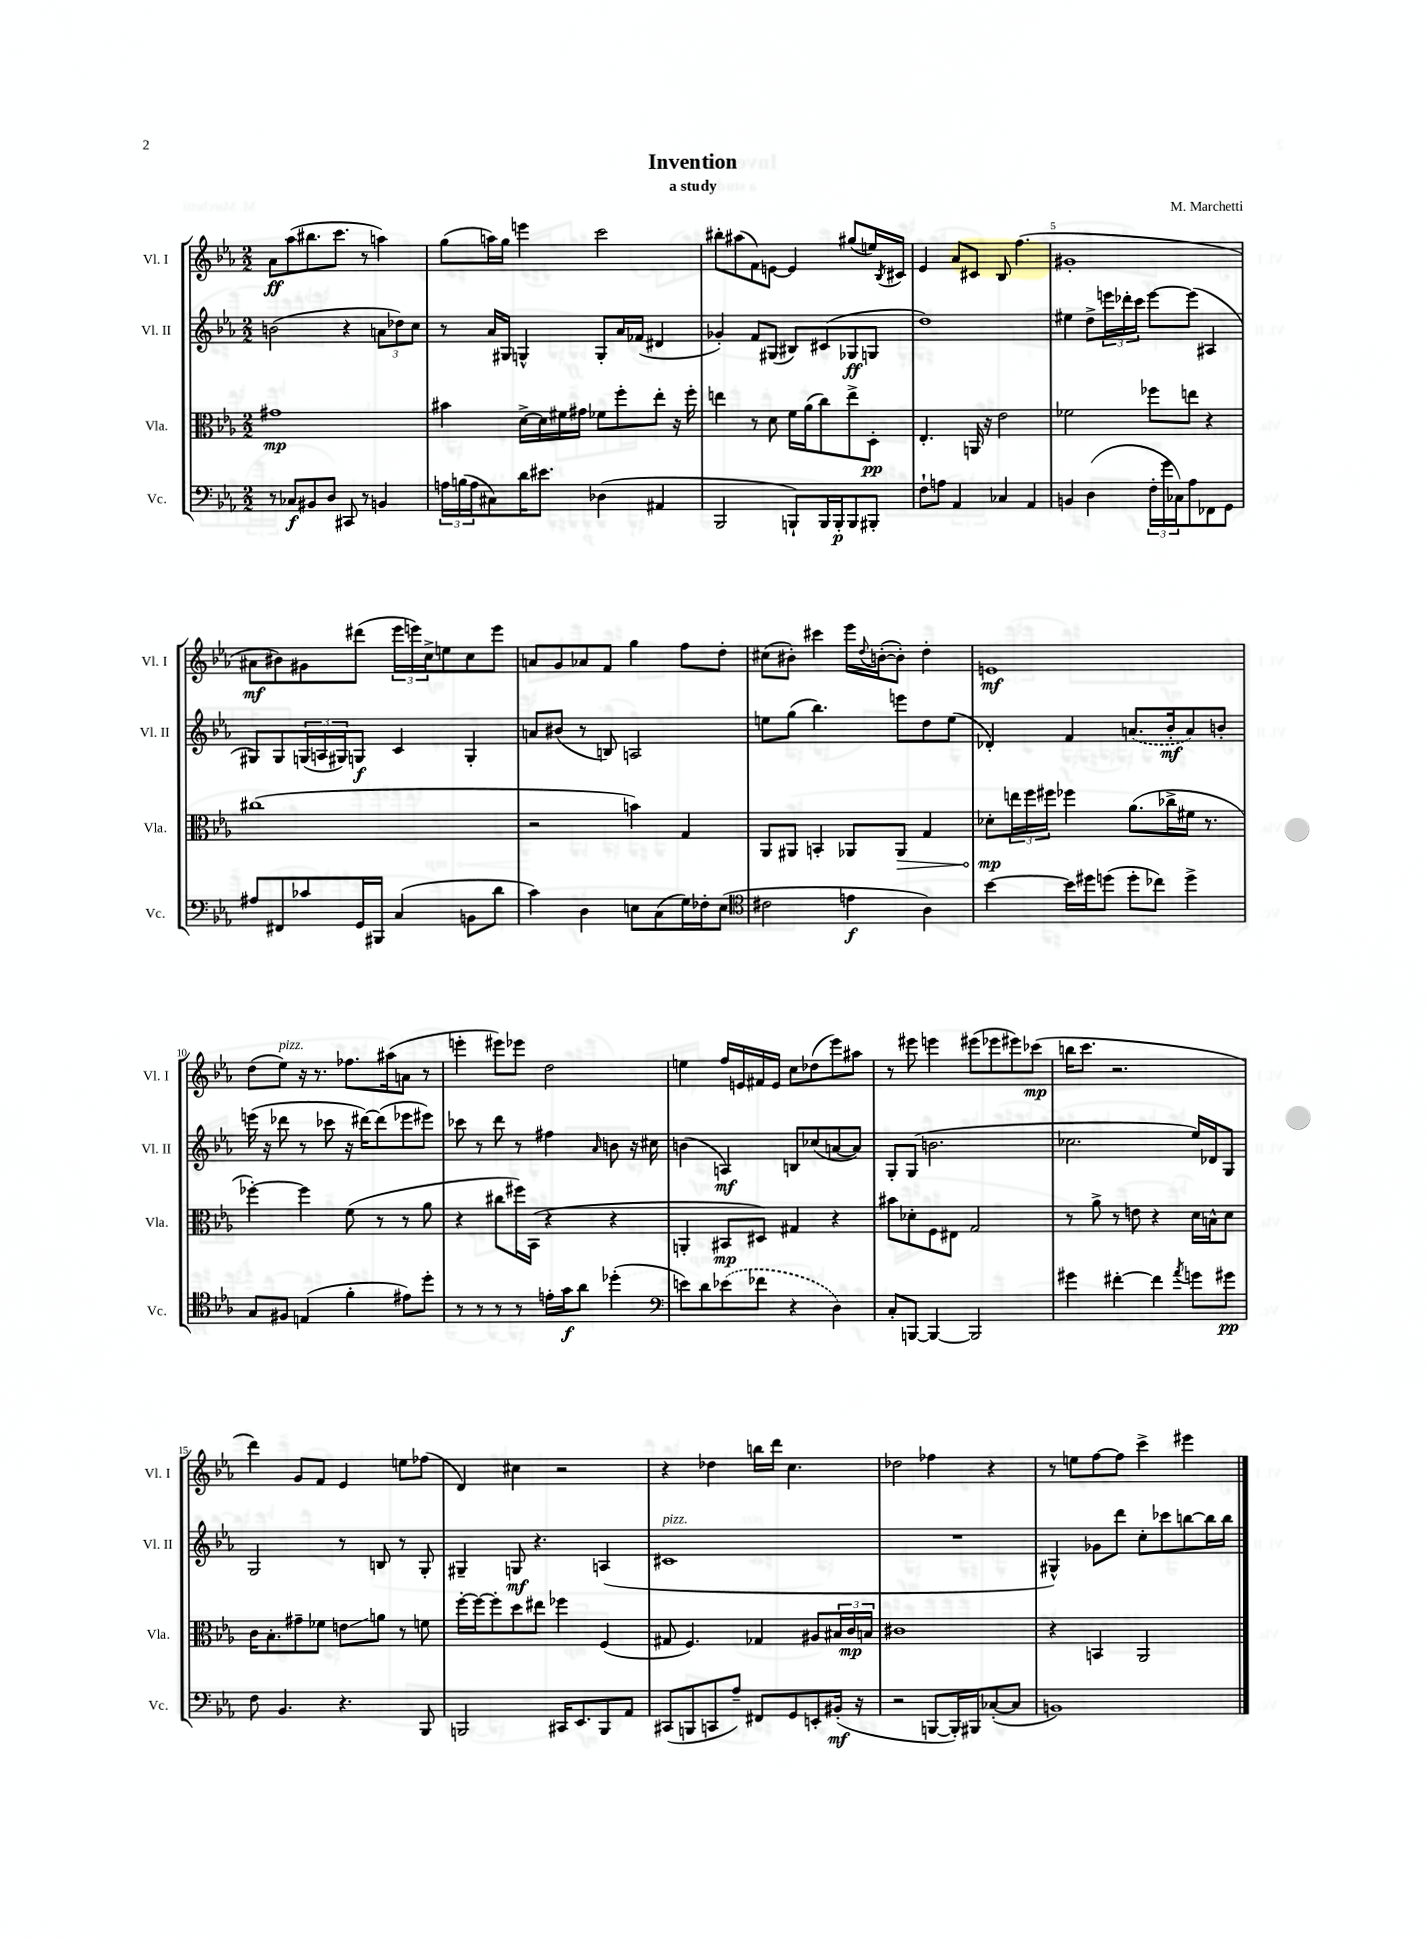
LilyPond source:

\header { title = "Invention" composer = "M. Marchetti" subtitle = "a study" }
<<
\new StaffGroup <<
\new Staff = "s0" \with { instrumentName = "Vl. I" shortInstrumentName = "Vl. I" } {
    \clef treble \key ees \major \numericTimeSignature \time 2/2
    aes'8\ff aes''8( bis''8. c'''8. r8 a''4) |
    g''8( a''16) g''16 e'''4 c'''2 |
    bis''8-. ais''8( f'8) e'8~ e'4 gis''8( e''16) \acciaccatura { bes8 } cis'16 |
    ees'4 aes'8 cis'8 bes8 f''4.( |
    gis'1-. |
    ais'8\mf bis'8) gis'8 dis'''8( \tuplet 3/2 { ees'''16 e'''16) c''16-> } e''8 c''8 e'''8 |
    a'8 g'8 aes'8 f'8 g''4 f''8 d''8-. |
    cis''8( bis'8-.) cis'''4 ees'''16 \appoggiatura { d''8 } b'16~-.( b'8-.) d''4-. |
    e'1\mf |
    d''8( ees''8^\markup { \italic "pizz." }) r16 r8. fes''8. ais''16( a'8 r8 |
    e'''4-. eis'''8) ees'''8 d''2 |
    e''4 f''16 e'16 fis'16 e'16 c''8 des''8( ees'''8) ais''8 |
    r8 eis'''8 e'''4 eis'''8( ees'''8 eis'''8) ces'''8\mp( |
    b''16 c'''8. r2. |
    d'''4) g'8 f'8 ees'4 e''8 fes''8( |
    d'4) cis''4 r2 |
    r4 des''4 b''16 d'''16 c''4. |
    des''2 fes''4 r4 |
    r8 e''8 f''8~ f''8 c'''4-> eis'''4 \bar "|." |
}
\new Staff = "s1" \with { instrumentName = "Vl. II" shortInstrumentName = "Vl. II" } {
    \clef treble \key ees \major \numericTimeSignature \time 2/2
    b'2( r4 \tuplet 3/2 { a'8 des''8) c''8 } |
    r8 aes'16 gis16 g4-^ g8-. aes'16 fes'16( dis'4 |
    ges'4-.) f'8 gis8( bis8) cis'8( ges8\ff g8 |
    d''1) |
    eis''4 d''8-> \tuplet 3/2 { e'''16 des'''16-. c'''16 } e'''8~ e'''8( ais4 |
    gis8) gis8 \tuplet 3/2 { g16( a16 gis16) } g8\f c'4 g4-. |
    a'8 bis'8( r8 b8) a2 |
    e''8 g''8( bes''4.) e'''8 d''8 e''8( |
    des'4-.) f'4 \once \slurDashed a'8.( bes'16-.\mf a'8) b'8-. |
    e'''16( r16 des'''8 r8 ces'''8 r16 dis'''16~) dis'''8( ees'''8 eis'''8) |
    ces'''8 r8 d'''8 r8 fis''4 \grace { aes'16 } b'8 r16 cis''16 |
    b'4( a4\mf) b8 ces''8( a'8~ a'8) |
    g8-. g8( b'2. |
    ces''2. ees''16) des'16 g8 |
    g2 r8 b8 r8 g8-. |
    gis4-- g8\mf r4. a4( |
    cis'1^\markup { \italic "pizz." } |
    R1 |
    gis4-^) ges'8 d'''8 c''8-. ces'''8 b''8~ b''16 b''16 \bar "|." |
}
\new Staff = "s2" \with { instrumentName = "Vla." shortInstrumentName = "Vla." } {
    \clef alto \key ees \major \numericTimeSignature \time 2/2
    gis'1\mp |
    bis'4 d'16~-> d'16 fis'16 gis'16 fes'8 f''8-. ees''8-. r16 f''16-. |
    e''4 r8 d'8 f'16 aes'16( c''8) e''8-> d8-.\pp |
    ees4.-. a,16 r16 ees'2 |
    fes'2 fes''8 e''8 r4 |
    cis''1( |
    r2 b'4) g4 |
    aes,8 ais,8 b,4-. aes,8 \once \override Hairpin.circled-tip = ##t aes,8\> g4 |
    des'8-.\mp\! \tuplet 3/2 { e''16 f''16 fis''16 } fes''4 aes'8.( ces''16-> fis'16 r8. |
    fes''4~-.) fes''4 f'8( r8 r8 aes'8 |
    r4 cis''8 fis''16) bes,16( r4 r4 |
    a,4-. bis,8\mp dis8) gis4 r4 |
    bis'8 des'8-. f8 eis8 g2 |
    r8 aes'8-> r8 e'8 r4 d'16 b16-^ d'8 |
    c'16 bes8.-. gis'8-- fes'8 e'8\glissando a'8 r8 f'8 |
    f''16~-. f''16~ f''8-. d''8 eis''8 fes''4 f4( |
    gis8 f4.) ges4 ais8 \tuplet 3/2 { bis16 c'16\mp b16 } |
    cis'1 |
    r4 b,4 aes,2 \bar "|." |
}
\new Staff = "s3" \with { instrumentName = "Vc." shortInstrumentName = "Vc." } {
    \clef bass \key ees \major \numericTimeSignature \time 2/2
    r8 ces8\f bis,8 d8 cis,8 r8 b,4 |
    \tuplet 3/2 { a16 b16( a16 } cis8) d'16 eis'8. des4( ais,4 |
    bes,,2 b,,8-!) b,,16 b,,16-.\p b,,8 bis,,8-. |
    f8-! a8 aes,4 ces4 aes,4 |
    b,4 d4( \tuplet 3/2 { f16-. g'16 ces16) } aes8 fes,8 g,8 |
    ais8 fis,8 ces'8 g,16 bis,,16 c4( b,8 d'8 |
    c'4) d4 e8 c8( g16) fes16-. e8( |
    \clef tenor cis'2 e'4\f aes4) |
    bes'4~ bes'16 dis''16 d''8( d''8-. ces''8) d''4-> |
    g8 fis8 e4( f'4-. eis'8) d''8-. |
    r8 r8 r8 r8 e'16-. g'16\f aes'8 des''4-.( |
    \clef bass e'8) d'8 \once \slurDashed ees'8( fes'8 r4 d4) |
    c8-. b,,8~ b,,4~ b,,2 |
    gis'4 fis'4~-. fis'4 \acciaccatura { aes'8 } g'8 gis'8\pp |
    f8 bes,4. r4. bes,,8 |
    b,,2 cis,16 ees,8. b,,8 aes,8 |
    cis,8( b,,8 c,8 aes8--) fis,8 g,8 e,8-. bis,16-.\mf( r16 |
    r2 b,,8~ b,,16-.) bis,,16 ces8~-.( ces8 |
    b,1) \bar "|." |
}
>>
>>
\layout { \context { \Score \override BarNumber.break-visibility = ##(#f #t #t) barNumberVisibility = #(every-nth-bar-number-visible 5) } }
